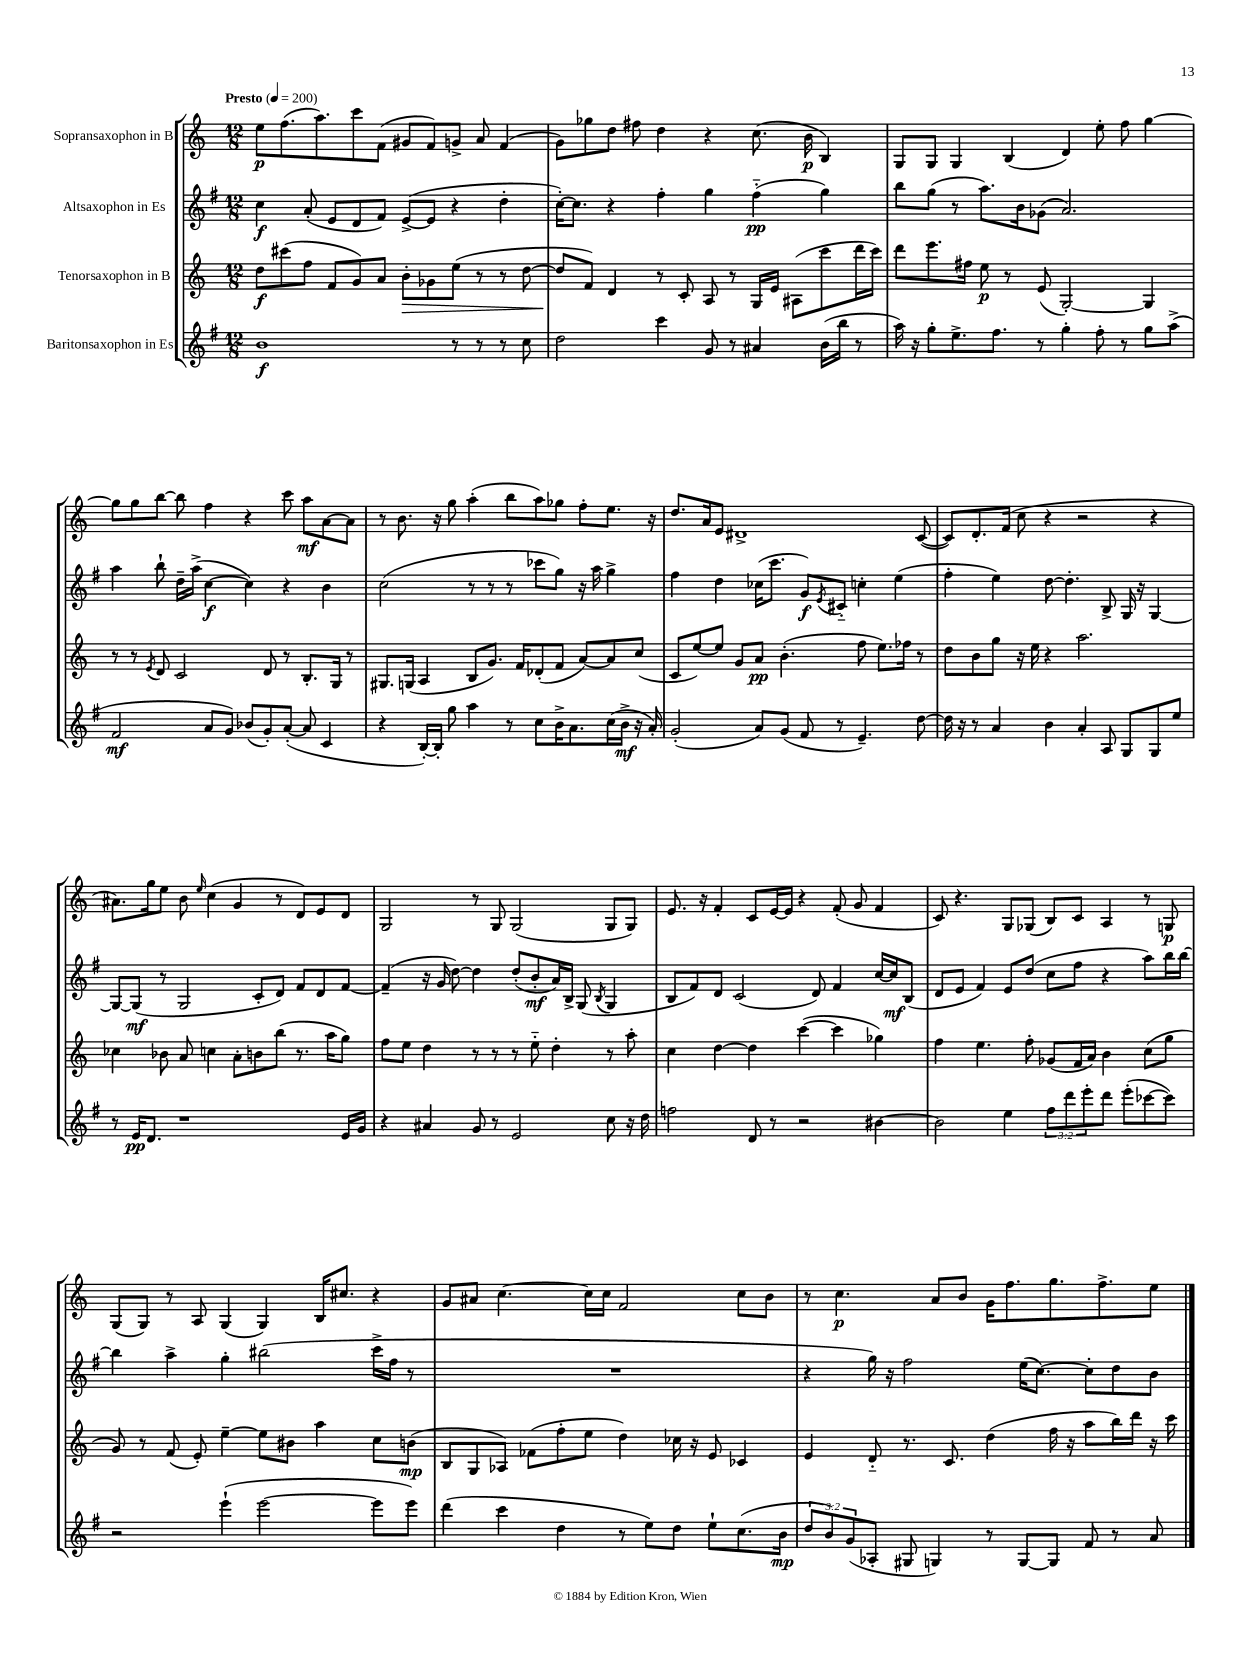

**kern	**kern	**kern	**kern
*staff4	*staff3	*staff2	*staff1
*clefG2	*clefG2	*clefG2	*clefG2
*k[f#]	*k[]	*k[f#]	*k[]
*M12/8	*M12/8	*M12/8	*M12/8
*MM200	*MM200	*MM200	*MM200
1b	8dd\L	4cc\	8ee\L
.	(8ccc#\	.	(8.ff\
.	8ff\J	(8a'/	.
.	.	.	8.aa\)
.	8f/L	8e/L	.
.	8g/)	8d/	8ccc\
.	8a/J	8f#/J)	(8f\J
.	8b'\L	([8e^/L	8g#/L
.	8g-\	8e/]J	8f/)
8r	(8ee\J	4r	8g^/J
8r	8r	.	8a/
8r	8r	4dd'\	(4f/
8cc\	[8dd\	.	.
=	=	=	=
2dd\	8dd/]L	[16cc'\LK)	8g\L)
.	.	8.cc\]J	.
.	8f/J)	.	8gg-\
.	4d/	4r	8dd\J
.	.	.	8ff#\
4ccc\	8r	4ff#'\	4dd\
.	8c'/	.	.
8g/	8A/	4gg\	4r
8r	8r	.	.
4a#/	16G/LL	(4ff#'~\	(8.cc\
.	16e/JJ	.	.
.	(8A#\L	.	.
.	.	.	16b\
(16b\LL	8ccc\	4gg\)	4B/)
16bb\JJ	.	.	.
8r	16ddd\L	.	.
.	16ccc\JJ)	.	.
=	=	=	=
16aa\)	8ddd\L	8bb\L	8G/L
16r	.	.	.
8gg'\L	8.eee\	(8gg\J	8G/J
8.ee^\	.	8r	4G/
.	16ff#\Jk	.	.
.	8ee\	8.aa\L)	.
8.ff#\J	.	.	.
.	8r	.	(4B/
.	.	16b\k	.
8r	(8e/	(8g-\J	.
4gg'\	[2G'/)	2.a/)	4d/)
8ff#'\	.	.	8ee'\
8r	.	.	8ff\
8gg\L	4G/]	.	[4gg\
(8aa^\J	.	.	.
=	=	=	=
2f#/	8r	4aa\	8gg\]L
.	8r	.	8gg\
.	8qe/	.	.
.	8d/	8bb`\	[8bb\J
.	2c/	16dd~\LL	8bb\]
.	.	(16aa^\JJ	.
8a/L	.	[4cc\	4ff\
8g/J)	.	.	.
(8b-/L	.	4cc\])	4r
8g'/)	8d/	.	.
([8a'/J	8r	4r	8ccc\
8a/]	8.B'/L	.	8aa\L
4c/	.	4b\	[8a\
.	16G/Jk	.	.
.	8r	.	8a\]J
=	=	=	=
4r	8.G#/L	(2cc\	8r
.	.	.	8.b\
.	(16G/Jk	.	.
[16B'/LL)	4A/	.	.
16B'/]JJ	.	.	16r
8gg\	.	.	8gg\
4aa\	8B/L	8r	(4aa'\
.	8.g/J)	8r	.
8r	.	8r	8bb\L
.	16f/LK	.	.
8cc\L	(8d-'/	8ccc-\L	8aa\)
16b^\K	8f/J	8gg\J)	8gg-\J
8.a\	.	.	.
.	[8a/L)	16r	8ff'\L
.	.	16aa\	.
(16cc\L	8a/]	4gg^\	8.ee\J
16b^\JJ	.	.	.
16r	(8cc/J	.	.
16a'/)	.	.	16r
=	=	=	=
(2g'/	8c/L	4ff#\	8.dd/L
.	[8ee/)	.	.
.	.	.	16a/k
.	8ee/]J	4dd\	8e/J
.	8g/L	.	1d#^
8a/L)	8a/J	(16cc-\LK	.
.	.	8.ccc\J	.
(8g/J	(4.b'\	.	.
8f#/	.	8g/L)	.
.	.	8qe/	.
8r	.	8c#'~/J	.
4.e~/)	8ff\	4cc'\	.
.	8.ee\L)	.	.
.	.	(4ee\	.
.	16ff-\Jk	.	.
[8dd\	8r	.	([8c/
=	=	=	=
16dd\]	8dd\L	4ff#'\	8c/]L)
16r	.	.	.
8r	8b\	.	8.d'/
4a/	8gg\J	4ee\)	.
.	.	.	(16f/Jk
.	16r	.	8cc\
.	16ee\	.	.
4b\	4r	[8dd\	4r
.	.	4.dd'\]	.
4a'/	2.aa\	.	2r
8A/	.	8B^/	.
8G/L	.	16G/	.
.	.	16r	.
8G/	.	[4G/	4r
8ee/J	.	.	.
=	=	=	=
8r	4cc-\	8G/_L	8.a#\L)
16e/LK	.	(8G/]J	.
8.d/J	.	.	16gg\k
.	8b-\	8r	8ee\J
1r	8a/	2G/	8b\
.	.	.	16qqee/
.	4cc\	.	(4cc\
.	8a'\L	.	4g/
.	8b\	8c'/L	.
.	(8bb\J	8d/J)	8r
.	8.r	8f#/L	8d/L)
.	.	8d/	8e/
.	16aa\LK	.	.
16e/LL	8gg\J)	[8f#/J	8d/J
16g/JJ	.	.	.
=	=	=	=
4r	8ff\L	(4f#~/]	2G/
.	8ee\J	.	.
4a#/	4dd\	16r	.
.	.	16g/	.
.	.	[8dd\)	.
8g/	8r	4dd\]	8r
8r	8r	.	8G/
2e/	8r	(8dd'/L	(2G/
.	8ee'~\	8b'/	.
.	4dd'\	16a/L)	.
.	.	16B^/JJ	.
.	.	(8G/	.
.	.	8qB/	.
8cc\	8r	4G/	8G/L
16r	8aa'\	.	8G/J)
16dd\	.	.	.
=	=	=	=
2ff\	4cc\	8B/L	8.e/
.	.	8f#/)	.
.	.	.	16r
.	[4dd\	8d/J	4f'/
.	.	(2c/	.
8d/	4dd\]	.	8c/L
8r	.	.	[16e/L
.	.	.	16e/]JJ
2r	([4ccc\	.	4r
.	.	8d/)	.
.	4ccc\]	4f#/	(8f'/
.	.	.	8g/
[4b#\	4gg-\)	[16cc/LL	4f/
.	.	16cc/]J	.
.	.	(8B/J	.
=	=	=	=
2b#\]	4ff\	8d/L	8c/)
.	.	8e/J	4.r
.	4.ee\	4f#/)	.
4ee\	.	8e/L	8G/L
.	8ff'\	(8dd/J	(8G-/J
12ff#\L	(8g-/L	8cc\L	8B/L)
12ddd\	.	.	.
.	16f/L	8ff#\J	8c/J
12eee'\	.	.	.
.	16a/JJ)	.	.
8ddd\J	4b\	4r	4A/
(8eee'\L	.	.	.
[8ccc-\	(8cc\L	8aa\L)	8r
8ccc-\]J)	8gg\J	16bb\L	8G/
.	.	[16bb\JJ	.
=	=	=	=
2r	8g/)	4bb\]	(8G/L
.	8r	.	8G/J)
.	(8f/	4aa^\	8r
.	8e'/)	.	8A/
(4eee`\	[4ee~\	4gg'\	(4G/
[2eee\	8ee\]L	(2bb#\	4G/)
.	8b#\J	.	.
.	4aa\	.	16B/LK
.	.	.	8.cc#/J
8eee\]L	8cc\L	16ccc^\LL	4r
.	.	16ff#\JJ	.
8eee\J)	(8b\J	8r	.
=	=	=	=
(4ddd\	8B/L	1.r	8g/L
.	8G/	.	8a#/J
4ccc\	8A-/J)	.	[4.cc\
.	(8f-\L	.	.
4dd\	8ff'\	.	.
.	8ee\J	.	16cc\]LL
.	.	.	16cc\JJ
8r	4dd\)	.	2f/
8ee\L)	.	.	.
8dd\J	16cc-\	.	.
.	16r	.	.
8ee`\L	8e/	.	.
(8.cc\	4c-/	.	8cc\L
.	.	.	8b\J
16b\Jk	.	.	.
=	=	=	=
12dd/L	4e/	4r	8r
12b/)	.	.	.
.	.	.	4.cc\
(12g/	.	.	.
8A-'/J	8d'~/	16gg\)	.
.	.	16r	.
8G#/	8.r	2ff#\	.
4G/)	.	.	8a/L
.	8.c/	.	.
.	.	.	8b/J
8r	(4dd\	.	16g\LK
.	.	.	8.ff\
[8G/L	.	(16ee\LK	.
.	.	[8.cc\J)	.
8G/]J	16ff\	.	8.gg\
.	16r	.	.
8f#/	8aa\L	8cc'\]L	.
.	.	.	8.ff^\
8r	16bb\L)	8dd\	.
.	16ddd\JJ	.	.
8a/	16r	8b\J	8ee\J
.	16ccc\	.	.
==	==	==	==
*-	*-	*-	*-
